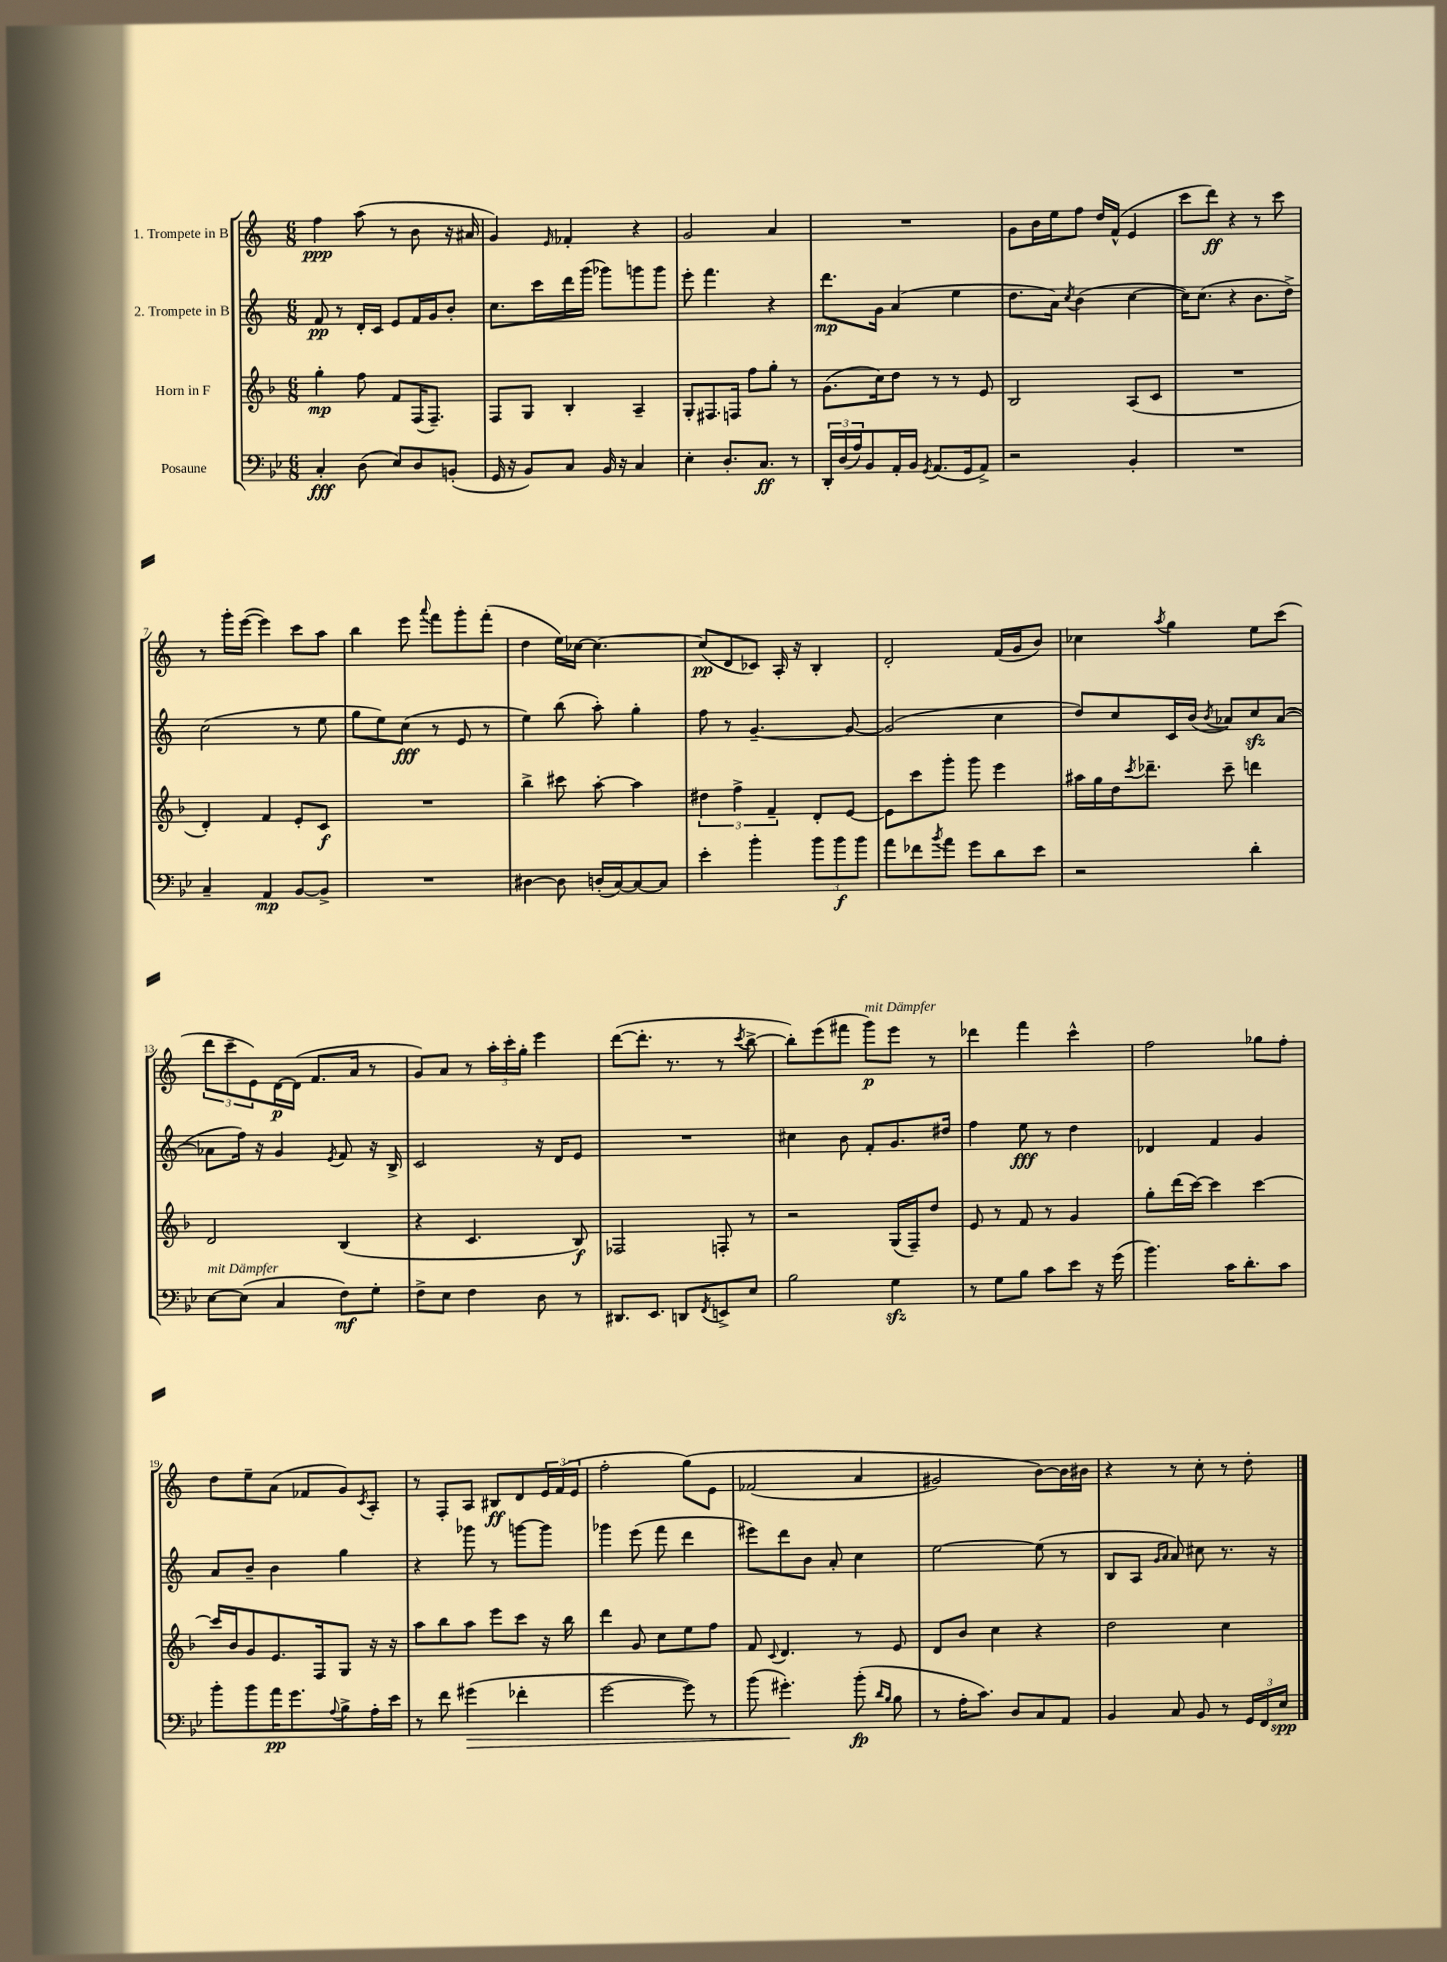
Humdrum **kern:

**kern	**dynam	**kern	**dynam	**kern	**dynam	**kern	**dynam
*part4	*part4	*part3	*part3	*part2	*part2	*part1	*part1
*staff4	*staff4	*staff3	*staff3	*staff2	*staff2	*staff1	*staff1
*I"Posaune	*	*I"Horn in F	*	*I"2. Trompete in B	*	*I"1. Trompete in B	*
*clefF4	*	*clefG2	*	*clefG2	*	*clefG2	*
*k[b-e-]	*	*k[b-]	*	*k[]	*	*k[]	*
*M6/8	*	*M6/8	*	*M6/8	*	*M6/8	*
=1	=1	=1	=1	=1	=1	=1	=1
4C'/	fff	4gg'\	mp	8f/	pp	4ff\	ppp
.	.	.	.	8r	.	.	.
(8D\	.	8ff\	.	16d'/LL	.	(8aa\	.
.	.	.	.	16c/JJ	.	.	.
8E-/L)	.	8f/L	.	8e/L	.	8r	.
8D/	.	(16F/K	.	16f/L	.	8b\	.
.	.	8.F~/J)	.	16g/J	.	.	.
(8BBn'/J	.	.	.	8b'/J	.	16r	.
.	.	.	.	.	.	16a#X/	.
=2	=2	=2	=2	=2	=2	=2	=2
16GG/	.	8F/L	.	8.cc\L	.	4g/)	.
16r	.	.	.	.	.	.	.
8BB-/L)	.	8G/J	.	.	.	.	.
.	.	.	.	16ccc\L	.	.	.
.	.	.	.	.	.	16qqe/	.
8C/J	.	4B-'/	.	16ddd\	.	4f-X'/	.
.	.	.	.	(16ggg\JJ	.	.	.
16BB-/	.	.	.	8ggg-X\L)	.	.	.
16r	.	.	.	.	.	.	.
4C/	.	4A~/	.	8gggn\	.	4r	.
.	.	.	.	8ggg\J	.	.	.
=3	=3	=3	=3	=3	=3	=3	=3
4E-'\	.	8G'/L	.	8eee'\	.	2g/	.
.	.	8.F#X/	.	4.fff\	.	.	.
8.D'/L	.	.	.	.	.	.	.
.	.	16Fn/Jk	.	.	.	.	.
.	.	8ff\L	.	.	.	.	.
8.C/J	ff	.	.	.	.	.	.
.	.	8gg'\J	.	4r	.	4a/	.
8r	.	8r	.	.	.	.	.
=4	=4	=4	=4	=4	=4	=4	=4
24DD'/LL	.	(8.g\L	.	8.ddd\L	mp	2.r	.
(24D/	.	.	.	.	.	.	.
24A/J)	.	.	.	.	.	.	.
8BB-/	.	.	.	.	.	.	.
.	.	16cc\k)	.	16g\Jk	.	.	.
16AA'/L	.	8dd\J	.	(4a/	.	.	.
16BB-/JJ	.	.	.	.	.	.	.
8qGG/	.	.	.	.	.	.	.
(8.AA/L	.	8r	.	.	.	.	.
.	.	8r	.	4ee\	.	.	.
16GG/k	.	.	.	.	.	.	.
8AA^/J)	.	8e/	.	.	.	.	.
=5	=5	=5	=5	=5	=5	=5	=5
2r	.	2B-/	.	8.dd\L	.	8g\L	.
.	.	.	.	.	.	16b\L	.
.	.	.	.	16a\Jk)	.	16ee\J	.
.	.	.	.	8qcc/	.	.	.
.	.	.	.	(4b\	.	8ff\J	.
.	.	.	.	.	.	16dd/LL	.
.	.	.	.	.	.	(16f^^/JJ	.
4BB-'/	.	(8A/L	.	[4cc\	.	4e/	.
.	.	8c/J	.	.	.	.	.
=6	=6	=6	=6	=6	=6	=6	=6
2.r	.	2.r	.	16cc\KL])	.	8ccc\L	.
.	.	.	.	(8.cc\J	.	.	.
.	.	.	.	.	.	8ddd\J)	ff
.	.	.	.	4r	.	4r	.
.	.	.	.	8.b\L	.	8r	.
.	.	.	.	.	.	8ccc\	.
.	.	.	.	16dd^\Jk)	.	.	.
!!LO:LB:g=z
=7	=7	=7	=7	=7	=7	=7	=7
4C~/	.	4d'/)	.	(2cc\	.	8r	.
.	.	.	.	.	.	16ggg'\LL	.
.	.	.	.	.	.	([16eee\JJ	.
4AA/	mp	4f/	.	.	.	4eee\])	.
[8BB-/L	.	8e'/L	.	8r	.	8ccc\L	.
8BB-^/J]	.	8c/J	f	8ee\	.	8aa\J	.
=8	=8	=8	=8	=8	=8	=8	=8
2.r	.	2.r	.	8gg\L	.	4bb\	.
.	.	.	.	8ee\)	.	.	.
.	.	.	.	(8cc\J	fff	8eee\	.
.	.	.	.	.	.	8qqaaa/	.
.	.	.	.	8r	.	8fff\L	.
.	.	.	.	8e/	.	8ggg'\	.
.	.	.	.	8r	.	(8fff'\J	.
=9	=9	=9	=9	=9	=9	=9	=9
[4D#X\	.	4bb-^\	.	4ee\)	.	4dd\	.
8D#\]	.	8ccc#X\	.	(8bb\	.	16ee\LL)	.
.	.	.	.	.	.	[16cc-X\JJ	.
(16Dn'/LL	.	[8aa'\	.	8aa'\)	.	4.cc-\_	.
[16C/J)	.	.	.	.	.	.	.
8C/_	.	4aa\]	.	4gg'\	.	.	.
8C/J]	.	.	.	.	.	.	.
=10	=10	=10	=10	=10	=10	=10	=10
4e-'\	.	6dd#X\	.	8ff\	.	(8cc-/L]	pp
.	.	.	.	8r	.	8d/	.
.	.	6ff^\	.	.	.	.	.
4b-'\	.	.	.	[4.g~/	.	8c-X/J)	.
.	.	6f~/	.	.	.	.	.
.	.	.	.	.	.	16A'/	.
.	.	.	.	.	.	16r	.
12b-\L	.	8d'/L	.	.	.	4B'/	.
12b-\	f	.	.	.	.	.	.
.	.	[8e/J	.	8g/_	.	.	.
12b-\J	.	.	.	.	.	.	.
=11	=11	=11	=11	=11	=11	=11	=11
8a\L	.	8e\L]	.	(2g/]	.	2d'/	.
8f-X\	.	8ccc\	.	.	.	.	.
8qb-/	.	.	.	.	.	.	.
8a\J	.	8ggg'\J	.	.	.	.	.
8g\L	.	8ggg\	.	.	.	.	.
8d\	.	4eee\	.	4cc\	.	(16f/LL	.
.	.	.	.	.	.	16g/J	.
8e-\J	.	.	.	.	.	8b/J)	.
=12	=12	=12	=12	=12	=12	=12	=12
2r	.	16aa#X\LL	.	8dd/L)	.	4cc-X\	.
.	.	16gg\	.	.	.	.	.
.	.	16dd\J	.	8cc/	.	.	.
.	.	8qccc/	.	.	.	.	.
.	.	8.ddd-X~\J	.	.	.	.	.
.	.	.	.	.	.	8qaa/	.
.	.	.	.	16c/L	.	4gg\	.
.	.	.	.	(16b/JJ	.	.	.
.	.	.	.	8qb/	.	.	.
.	.	8ccc~\	.	8a-X/L)	.	.	.
4d'\	.	4dddn\	.	8cczz/	.	8ee\L	.
.	.	.	.	([8a-/J	.	(8ccc\J	.
!!LO:LB:g=z
=13	=13	=13	=13	=13	=13	=13	=13
!LO:TX:a:i:t=mit Dämpfer	!	!	!	!	!	!	!
[8E-\L	.	2d/	.	8a-X\L]	.	12ddd\L	.
.	.	.	.	.	.	12ccc~\	.
(8E-\J]	.	.	.	16ff\Jk)	.	.	.
.	.	.	.	.	.	12e\)	.
.	.	.	.	16r	.	.	.
4C/	.	.	.	4g/	.	[16d\L	p
.	.	.	.	.	.	(16d\JJ]	.
.	.	.	.	.	.	8.f/L	.
.	.	.	.	8qe/	.	.	.
8F\L)	mf	(4B-/	.	8f/	.	.	.
.	.	.	.	.	.	16a/Jk	.
8G'\J	.	.	.	16r	.	8r	.
.	.	.	.	16B^/	.	.	.
=14	=14	=14	=14	=14	=14	=14	=14
8F^\L	.	4r	.	2c/	.	8g/L)	.
8E-\J	.	.	.	.	.	8a/J	.
4F\	.	4.c/	.	.	.	8r	.
.	.	.	.	.	.	24aa'\LL	.
.	.	.	.	.	.	24ccc'\	.
.	.	.	.	.	.	24gg'\JJ	.
8D\	.	.	.	16r	.	4eee\	.
.	.	.	.	16d/KL	.	.	.
8r	.	8B-/)	f	8e/J	.	.	.
=15	=15	=15	=15	=15	=15	=15	=15
8.DD#X/L	.	2F-X/	.	2.r	.	([8ddd\L	.
.	.	.	.	.	.	8.ddd'\J]	.
8.EE-/J	.	.	.	.	.	.	.
.	.	.	.	.	.	8.r	.
8DDn/L	.	.	.	.	.	.	.
8qFF/	.	.	.	.	.	.	.
8EEn^/	.	8Fn'/	.	.	.	8r	.
.	.	.	.	.	.	8qccc/	.
8E-/J	.	8r	.	.	.	[8bb^\	.
=16	=16	=16	=16	=16	=16	=16	=16
2B-\	.	2r	.	4cc#X\	.	8bb'\L])	.
.	.	.	.	.	.	(8eee\	.
.	.	.	.	8b\	.	8fff#X\J	.
!	!	!	!	!	!	!LO:TX:a:i:t=mit Dämpfer	!
.	.	.	.	8f'/L	.	8ggg\L)	p
4Gzz\	.	(16G/LL	.	8.g/	.	8eee\J	.
.	.	16F~/J)	.	.	.	.	.
.	.	8dd/J	.	.	.	8r	.
.	.	.	.	16dd#X/Jk	.	.	.
=17	=17	=17	=17	=17	=17	=17	=17
8r	.	8e/	.	4ff\	.	4ddd-X\	.
8G\L	.	8r	.	.	.	.	.
8B-\J	.	8f/	.	8ee\	fff	4fff\	.
8c\L	.	8r	.	8r	.	.	.
8e-\J	.	4g/	.	4dd\	.	4ccc^^\	.
16r	.	.	.	.	.	.	.
(16g\	.	.	.	.	.	.	.
=18	=18	=18	=18	=18	=18	=18	=18
4.b-\)	.	8gg'\L	.	4d-X/	.	2ff\	.
.	.	(16ddd\L	.	.	.	.	.
.	.	[16ccc\JJ)	.	.	.	.	.
.	.	4ccc\]	.	4f/	.	.	.
16c\KL	.	.	.	.	.	.	.
8.d'\	.	.	.	.	.	.	.
.	.	[4ccc\	.	4g/	.	8gg-X\L	.
8c\J	.	.	.	.	.	8ff'\J	.
!!LO:LB:g=z
=19	=19	=19	=19	=19	=19	=19	=19
8b-'\L	.	16ccc/LL]	.	8a/L	.	8dd\L	.
.	.	16b-/J	.	.	.	.	.
8b-\	.	8g/	.	8b~/J	.	8ee~\	.
16a\K	pp	8.e/	.	4b\	.	(8a\J	.
8.g\	.	.	.	.	.	.	.
.	.	.	.	.	.	8f-X/L	.
.	.	16F/k	.	.	.	.	.
8qqA/	.	.	.	.	.	.	.
8B-^\	.	8G/J	.	4gg\	.	8g/)	.
.	.	.	.	.	.	8qc/	.
16A'\L	.	16r	.	.	.	8A'/J	.
16e-\JJ	.	16r	.	.	.	.	.
=20	=20	=20	=20	=20	=20	=20	=20
8r	.	8aa\L	.	4r	.	8r	.
8f\	.	8bb-\	.	.	.	8F'/L	.
!	!LO:HP:b	!	!	!	!	!	!
(4g#X\	>	8aa\J	.	8ggg-X\	.	8A/J	.
.	.	8eee\L	.	8r	.	8B#X/L	ff
4f-X'\	.	8ccc\J	.	[8gggn\L	.	8d/	.
.	.	16r	.	8ggg\J]	.	24e/L	.
.	.	.	.	.	.	(24f/	.
.	.	16bb-\	.	.	.	.	.
.	.	.	.	.	.	24e/JJ	.
=21	=21	=21	=21	=21	=21	=21	=21
[2g\	.	4ddd\	.	4ggg-X\	.	2ff'\	.
.	.	8g/	.	(8eee\	.	.	.
.	.	8cc\L	.	8fff\	.	.	.
8g\])	.	8ee\	.	4ddd\	.	(8gg\L)	.
8r	.	8ff\J	.	.	.	8e\J	.
=22	=22	=22	=22	=22	=22	=22	=22
(8b-\	.	8f/	.	8eee#X\L)	.	(2f-X/	.
.	.	8qqc/	.	.	.	.	.
4.g#X'\)	.	4.d/	.	8ddd\	.	.	.
.	.	.	.	8b\J	.	.	.
.	.	.	.	8a'/	.	.	.
(8b-'\	] fp	8r	.	4cc\	.	4a/	.
16qqd/LL	.	.	.	.	.	.	.
16qqB-/JJ	.	.	.	.	.	.	.
8B-\	.	8e/	.	.	.	.	.
=23	=23	=23	=23	=23	=23	=23	=23
8r	.	8d/L	.	[2ee\	.	2g#X/)	.
16A'\KL	.	8b-/J	.	.	.	.	.
8.c\J)	.	.	.	.	.	.	.
.	.	4cc\	.	.	.	.	.
8D/L	.	.	.	.	.	.	.
8C/	.	4r	.	(8ee\]	.	[8b\L)	.
8AA/J	.	.	.	8r	.	16b\L]	.
.	.	.	.	.	.	16b#X\JJ	.
=24	=24	=24	=24	=24	=24	=24	=24
4BB-/	.	2dd\	.	8B/L	.	4r	.
.	.	.	.	8A/J	.	.	.
.	.	.	.	16qqg/LL	.	.	.
.	.	.	.	16qqa/JJ	.	.	.
8C/	.	.	.	8a/)	.	8r	.
8BB-/	.	.	.	8cc#X\	.	8cc'\	.
8r	.	4cc\	.	8.r	.	8r	.
24GG/LL	.	.	.	.	.	8dd'\	.
24FF/	.	.	.	.	.	.	.
.	.	.	.	16r	.	.	.
24E-/JJ	spp	.	.	.	.	.	.
==	==	==	==	==	==	==	==
*-	*-	*-	*-	*-	*-	*-	*-
